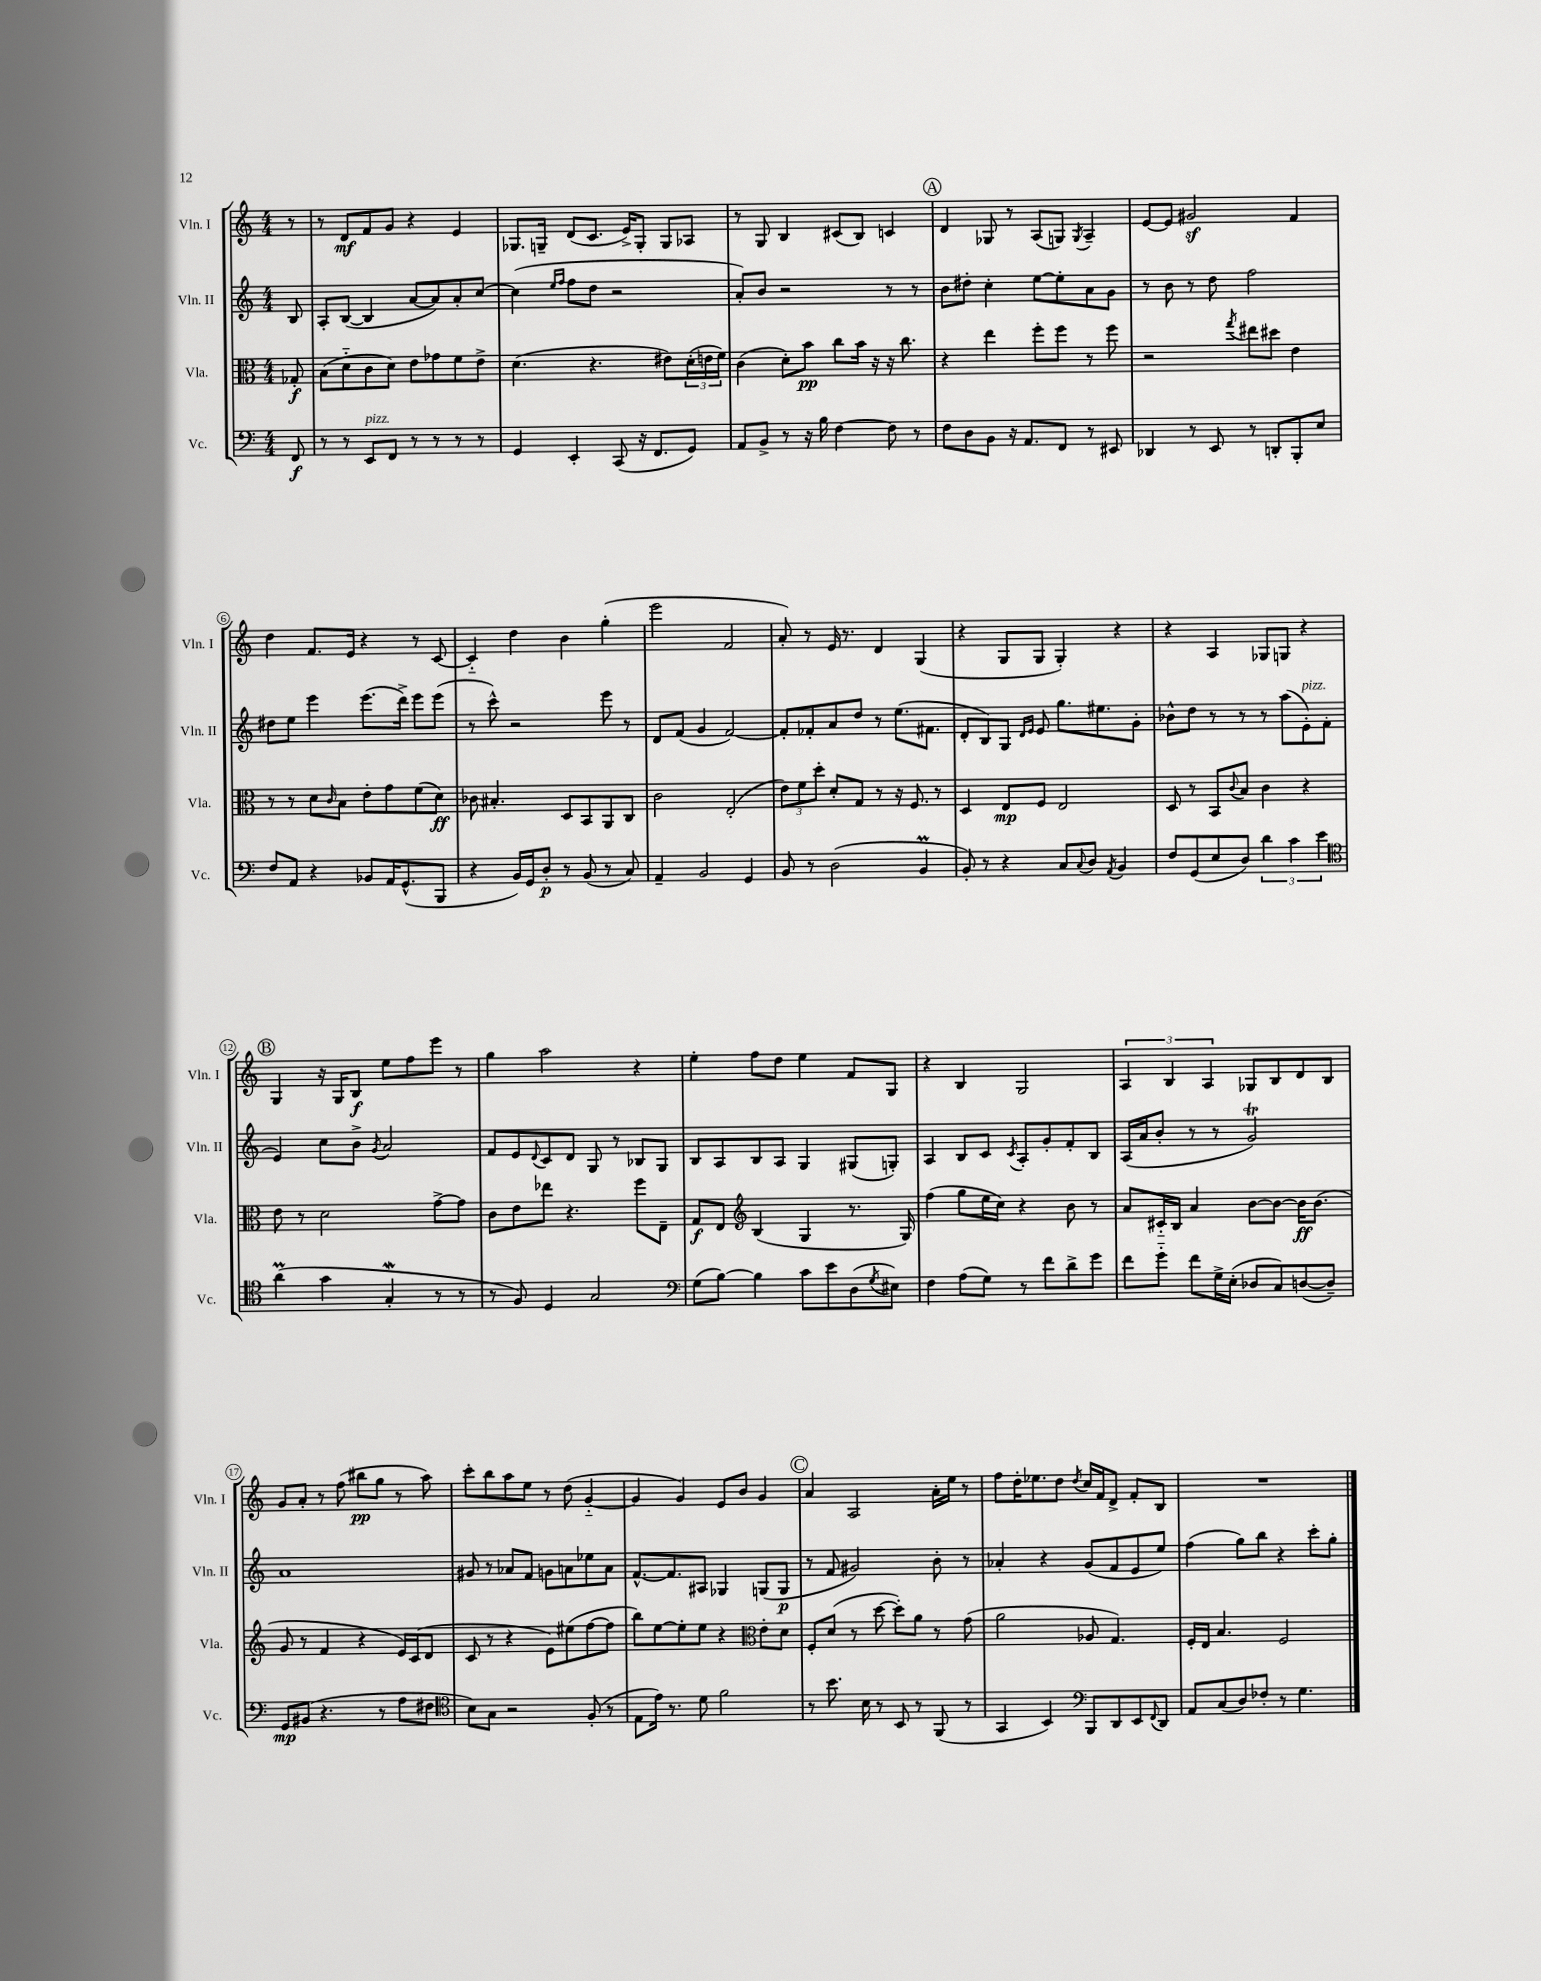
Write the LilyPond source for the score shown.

<<
\new StaffGroup <<
\new Staff = "s0" \with { instrumentName = "Vln. I" shortInstrumentName = "Vln. I" } {
    \clef treble \key c \major \numericTimeSignature \time 4/4 \partial 8
    r8 |
    r8 d'8\mf f'8 g'8 r4 e'4 |
    ges8. g16-- d'8( c'8. e'16->) g8-. g8 aes8 |
    r8 g8 b4 cis'8( b8) c'4 |
    \mark \markup { \circle "A" } d'4 ges8 r8 a8( g8) \acciaccatura { g8 } a4-- |
    e'8~ e'8 gis'2\sf f'4 |
    d''4 f'8. e'16 r4 r8 c'8~ |
    c'4-_ d''4 b'4 g''4-.( |
    e'''2 f'2 |
    a'8-.) r8 e'16 r8. d'4 g4( |
    r4 g8 g8 g4-.) r4 |
    r4 a4 ges8 g8 r4 |
    \mark \markup { \circle "B" } g4 r16 g16 b8\f e''8 f''8 e'''8 r8 |
    g''4 a''2 r4 |
    e''4-. f''8 d''8 e''4 f'8 g8 |
    r4 b4 g2 |
    \tuplet 3/2 { a4 b4 a4 } ges8 b8 d'8 b8 |
    g'8 a'8-. r8 f''8( bis''8\pp g''8 r8 a''8) |
    c'''8-. b''8 a''8 e''8 r8 d''8( g'4~-_ |
    g'4 g'4) e'8 b'8 g'4 |
    \mark \markup { \circle "C" } a'4 a2 a'16-. e''16 r8 |
    f''8 d''16-. ees''8. d''8 \acciaccatura { d''8 } c''16 f'16 d'8-> f'8-. b8 |
    R1 \bar "|." |
}
\new Staff = "s1" \with { instrumentName = "Vln. II" shortInstrumentName = "Vln. II" } {
    \clef treble \key c \major \numericTimeSignature \time 4/4 \partial 8
    b8 |
    a8-. b8~( b4 a'8~ a'8) a'8-. c''8~ |
    c''4( \grace { e''16 f''16 } f''8 d''8 r2 |
    a'8-.) b'8 r2 r8 r8 |
    \mark \markup { \circle "A" } b'8 dis''8-. c''4-. e''8~ e''8-. a'8 g'8 |
    r8 b'8 r8 d''8 f''2 |
    dis''8 e''8 e'''4 e'''8.( d'''16->) e'''8 e'''8( |
    r8 c'''8-^) r2 e'''8 r8 |
    d'8 f'8( g'4 f'2~) |
    f'8-. fes'8-. a'8 d''8 r8 e''8.( fis'8. |
    d'8-. b8) g8 \grace { d'16 e'16 } e'8 g''8. eis''8. g'8-. |
    bes'8-^ d''8 r8 r8 r8 a''8( e'8-.^\markup { \italic "pizz." }) f'8( |
    \mark \markup { \circle "B" } e'4) c''8 b'8-> \acciaccatura { g'8 } a'2 |
    f'8 e'8 \appoggiatura { d'8 } c'8 d'8 g8 r8 bes8 g8 |
    b8 a8 b8 a8 g4 gis8( g8-.) |
    a4 b8 c'8 \acciaccatura { c'8 } a8-. g'8-. f'8-. b8 |
    a16( a'16 b'8-. r8 r8 g'2\trill) |
    a'1 |
    gis'8 r8 aes'8 f'8 g'8 a'8 ees''8 a'8 |
    f'8.~-^ f'8. ais8 ges4 g8( g8\p |
    \mark \markup { \circle "C" } r8 f'8 gis'2) b'8-. r8 |
    aes'4-. r4 g'8( f'8 e'8 e''8) |
    f''4( g''8) b''8 r4 c'''8-. g''8-. \bar "|." |
}
\new Staff = "s2" \with { instrumentName = "Vla." shortInstrumentName = "Vla." } {
    \clef alto \key c \major \numericTimeSignature \time 4/4 \partial 8
    ges8-.\f |
    b8( d'8-_ c'8 d'8) e'8 ges'8 f'8 e'8-> |
    d'4.( r4. eis'8) \tuplet 3/2 { d'16-.( e'16 f'16) } |
    c'4( d'8-.) b'8\pp c''8 b'16 r16 r16 c''8. |
    \mark \markup { \circle "A" } r4 e''4 f''8-. f''8 r8 f''8 |
    r2 \acciaccatura { g''8 } eis''8 dis''8 e'4 |
    r8 r8 d'8 \grace { c'16 } b8 e'8-. g'8 f'8( d'8\ff) |
    ces'8 bis4.-. d8 b,8 a,8 c8 |
    c'2 e2-.( |
    \tuplet 3/2 { e'8) f'8 d''8-. } d'8-. g8 r8 r16 f8. r8 |
    d4 e8\mp f8 e2 |
    d8 r8 b,8 \appoggiatura { c'8 } b8 c'4 r4 |
    \mark \markup { \circle "B" } e'8 r8 d'2 g'8~-> g'8 |
    c'8 e'8 ees''8 r4. f''8 e8-- |
    g8\f e8 \clef treble b4( g4 r8. g16) |
    f''4( g''8 e''16 c''16) r4 b'8 r8 |
    a'8 cis'16-_ b16 a'4 b'8~ b'8~ b'16\ff b'8.( |
    g'8 r8 f'4 r4 e'16) c'16( d'8 |
    c'8 r8 r4 e'8) eis''8( f''8~ f''8 |
    b''8) e''8~ e''8-. e''8 r4 \clef alto e'8-. d'8 |
    \mark \markup { \circle "C" } f8-. d'8( r8 d''8~ d''8-.) a'8 r8 g'8( |
    a'2 aes8 g4.) |
    f16-. e16 b4. f2 \bar "|." |
}
\new Staff = "s3" \with { instrumentName = "Vc." shortInstrumentName = "Vc." } {
    \clef bass \key c \major \numericTimeSignature \time 4/4 \partial 8
    f,8\f |
    r8 r8 e,8^\markup { \italic "pizz." } f,8 r8 r8 r8 r8 |
    g,4 e,4-. c,8( r16 f,8. g,8) |
    a,8 b,8-> r8 r16 b16 f4~ f8 r8 |
    \mark \markup { \circle "A" } f8 d8 b,8 r16 a,8. f,8 r8 eis,8 |
    des,4 r8 e,8 r8 d,8-. b,,8-. e8 |
    f8 a,8 r4 bes,8 a,16 g,8.-^( b,,8 |
    r4 b,16) g,16 d8-.\p r8 b,8( r8 c8) |
    a,4-- b,2 g,4 |
    b,8 r8 d2( b,4\prall |
    b,8-.) r8 r4 c8 \appoggiatura { c8 } d8 \acciaccatura { a,8 } b,4 |
    f8 g,8( e8 d8) \tuplet 3/2 { d'4 c'4 e'4 } |
    \mark \markup { \circle "B" } \clef tenor a'4\prall( g'4 g4-.\mordent r8 r8 |
    r8 f8) d4 g2 |
    \clef bass g8( b8~) b4 c'8 e'8 d8( \acciaccatura { g8 } eis8) |
    f4 a8( g8) r8 f'8 d'8-> g'8 |
    f'8 g'8-_ f'8 g16-> e16-.( des8 c8) d8~( d8--) |
    g,8\mp bis,8( r4. r8 a8 fis8 |
    \clef tenor b8) g8 r2 f8-.( r8 |
    e8 e'16) r8. d'8 f'2 |
    \mark \markup { \circle "C" } r8 b'8. b16 r8 b,8 r8 f,8( r8 |
    g,4 b,4) \clef bass b,,8 d,8 e,8 \appoggiatura { f,8 } d,8 |
    a,8 c8( d8) fes8-. r8 g4. \bar "|." |
}
>>
>>
\layout { \context { \Score \override BarNumber.stencil = #(make-stencil-circler 0.1 0.3 ly:text-interface::print) } }
